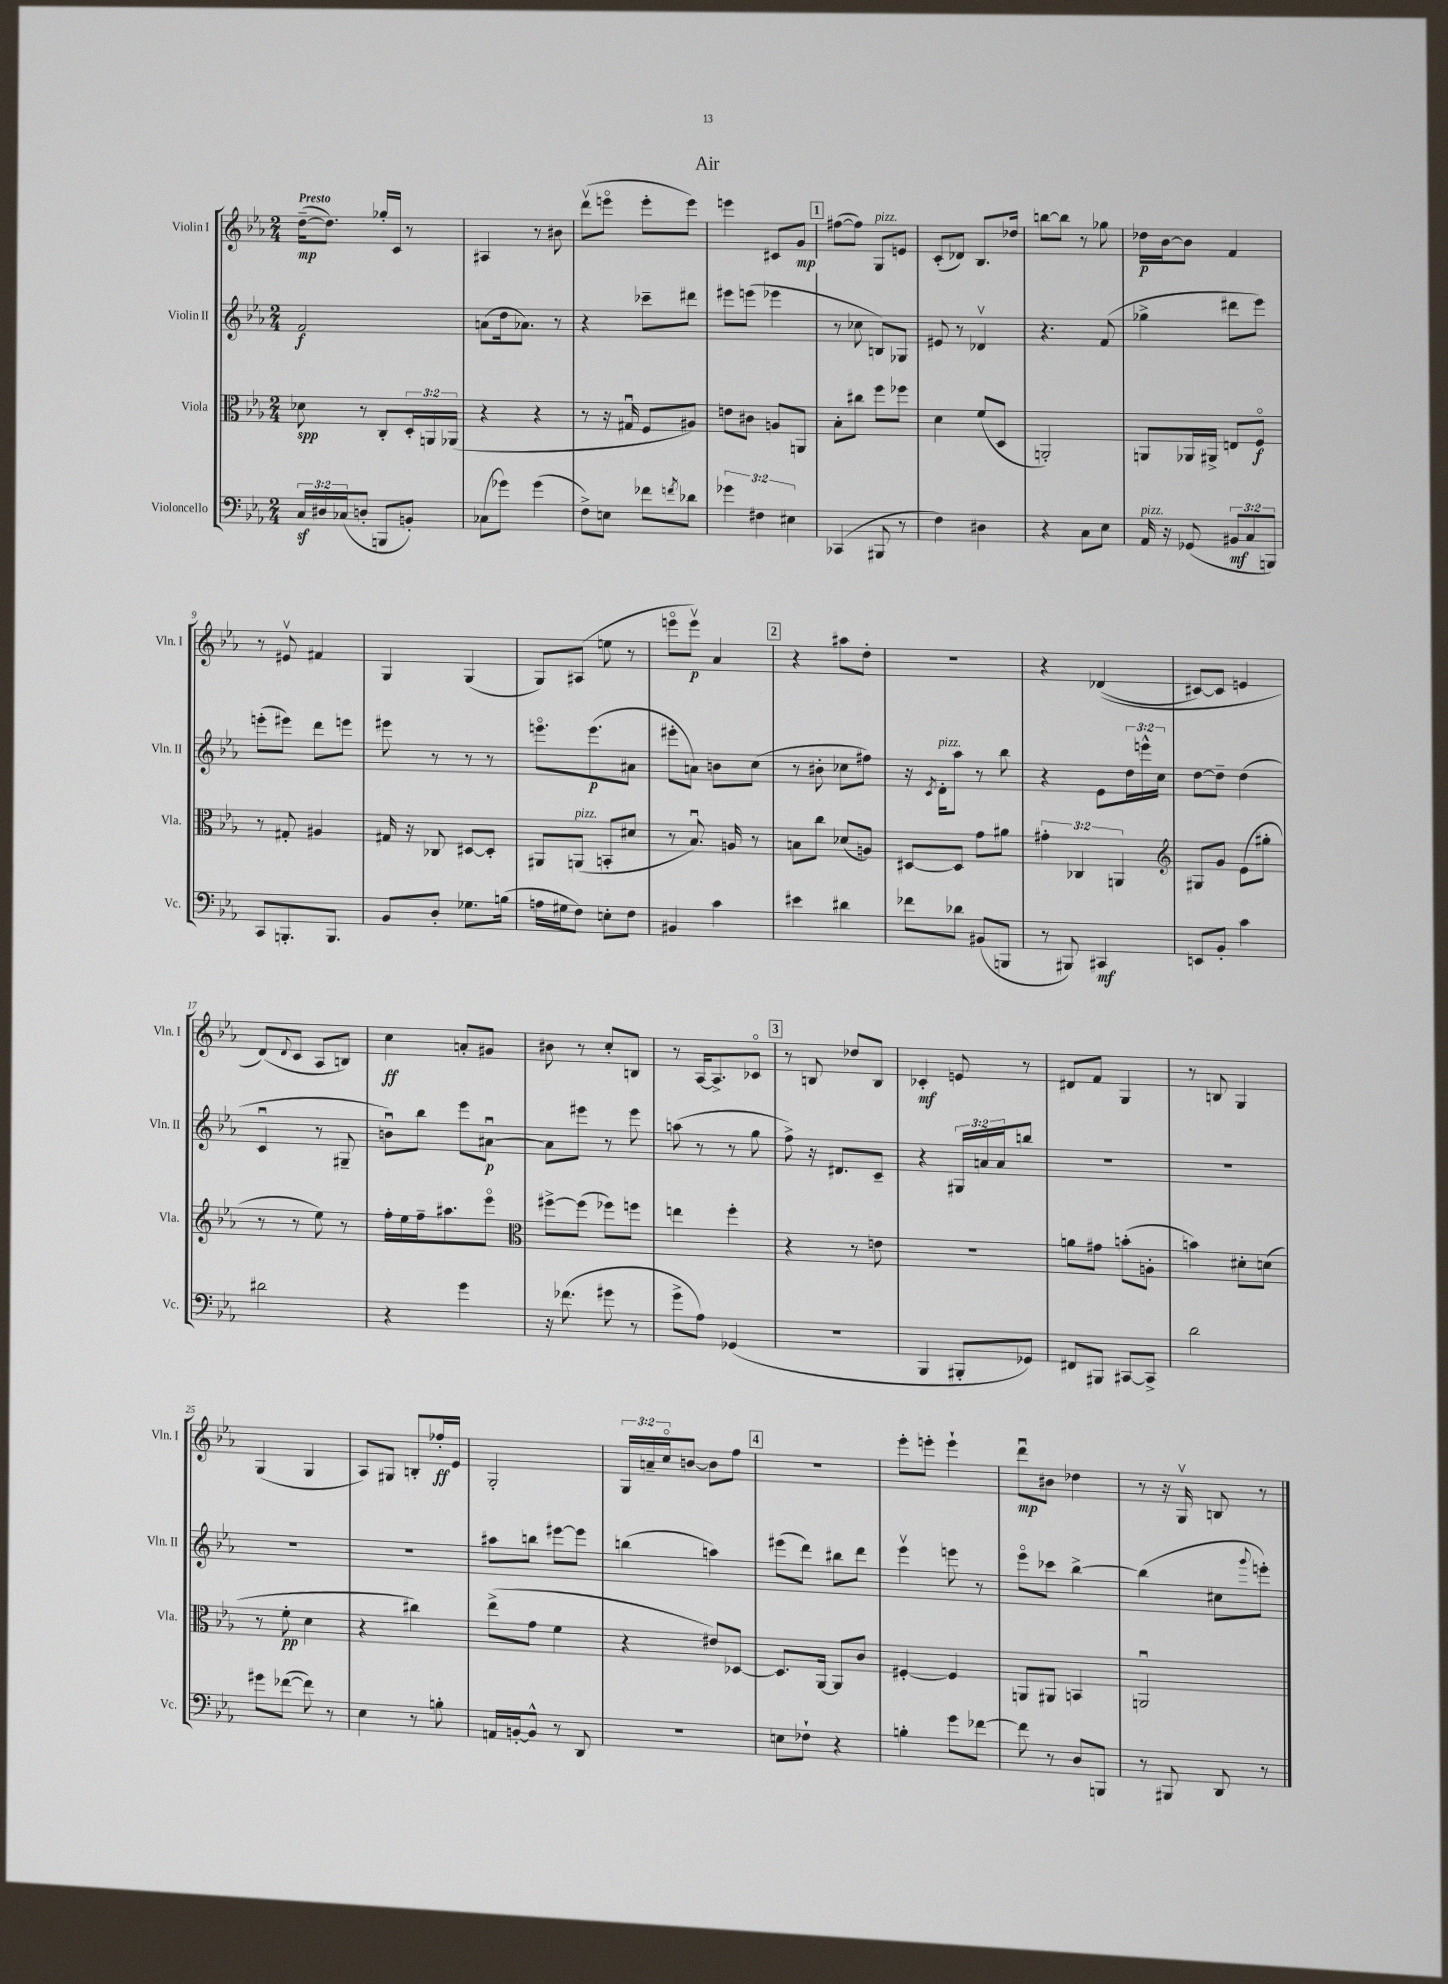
\header { title = "Air" }
<<
\new StaffGroup <<
\new Staff = "s0" \with { instrumentName = "Violin I" shortInstrumentName = "Vln. I" } {
    \clef treble \key ees \major \numericTimeSignature \time 2/4 \override Staff.TupletNumber.text = #tuplet-number::calc-fraction-text \tempo "Presto"
    d''16~--\mp( d''8.) ges''16-. c'16 r8 |
    ais4 r8 bis'8 |
    d'''8\upbow( e'''8\flageolet e'''8-. e'''8) |
    e'''4 cis'8 g'8\mp |
    \mark \markup { \box "1" } fis''8~( fis''8) g8^\markup { \italic "pizz." } e'8 |
    c'8-.( des'8) bes8. des''16 |
    b''8~ b''8 r8 ges''8 |
    des''16\p bes'16~ bes'8 f'4 |
    r8 eis'8\upbow fis'4 |
    g4 g4( |
    g8) ais8( e''8 r8 |
    e'''8\flageolet e'''8\upbow\p) aes'4 |
    \mark \markup { \box "2" } r4 ais''8 d''8-. |
    r2 |
    r4 des'4(\( |
    cis'8~) cis'8 e'4 |
    d'8(\) \appoggiatura { d'8 } c'8 aes8 b8) |
    c''4\ff a'8-. gis'8 |
    bis'8 r8 c''8-. b8 |
    r8 aes16~ aes8.-> ces'8\flageolet |
    \mark \markup { \box "3" } r8 b8 des''8 b8 |
    ces'4-.\mf e'8 r8 |
    dis'8 f'8 g4 |
    r8 b8 g4 |
    g4( g4 |
    aes8) gis8 b8-. fes''16-.\ff ees'16 |
    g2-. |
    \tuplet 3/2 { g16 a'16-- c''16\flageolet } b'8~ b'8 f''8 |
    \mark \markup { \box "4" } r2 |
    ees'''8-. e'''8-. e'''4-! |
    d'''8\downbow\mp bis'8 des''4 |
    r8 r16 g16\upbow b8 r8 \bar "|." |
}
\new Staff = "s1" \with { instrumentName = "Violin II" shortInstrumentName = "Vln. II" } {
    \clef treble \key ees \major \numericTimeSignature \time 2/4 \override Staff.TupletNumber.text = #tuplet-number::calc-fraction-text
    f'2\f |
    a'8( d''16 aes'8.) r8 |
    r4 ces'''8-- dis'''8 |
    eis'''8 e'''8( ees'''4 |
    \mark \markup { \box "1" } r8 ces''8 b8) ges8 |
    eis'8 r8 des'4\upbow |
    r4. f'8( |
    ges''4-> dis'''8 ees'''8) |
    e'''8-.( eis'''8) d'''8 e'''8 |
    eis'''8 r8 r8 r8 |
    e'''8.\flageolet e'''8.\p( ais'8 |
    eis'''8-. a'8) b'8 c''8( |
    \mark \markup { \box "2" } r8 bis'8-. ces''8 fis''8) |
    r16 \acciaccatura { c'8 } d'16-.^\markup { \italic "pizz." } aes''8 r8 bes''8 |
    r4 ees'8 \tuplet 3/2 { d''16 e'''16-^ c''16 } |
    d''8~ d''8-- d''4( |
    c'4\downbow r8 gis8-- |
    b'8\downbow) bes''8 ees'''8 ais'8~\downbow\p |
    ais'8 eis'''8 r8 eis'''8 |
    a''8( r8 r8 g''8 |
    \mark \markup { \box "3" } f''8->) r16 dis'8. c'8-- |
    r4 \tuplet 3/2 { gis16 a'16 a'16 } b''8 |
    R2 |
    R2 |
    R2 |
    R2 |
    ais''8 b''8 eis'''8~ eis'''8 |
    b''4( a''4) |
    \mark \markup { \box "4" } eis'''8( d'''8) bis''8 d'''8 |
    ees'''4\upbow e'''8 r8 |
    ees'''8\flageolet ces'''8 bes''4~-> |
    bes''4( cis''8 \appoggiatura { g'''8 } e'''8-.) \bar "|." |
}
\new Staff = "s2" \with { instrumentName = "Viola" shortInstrumentName = "Vla." } {
    \clef alto \key ees \major \numericTimeSignature \time 2/4 \override Staff.TupletNumber.text = #tuplet-number::calc-fraction-text
    des'8\spp r8 c8-. \tuplet 3/2 { d16-. a,16 aes,16( } |
    r4 r4 |
    r8 r16 gis16\downbow f8 ais8) |
    e'8 cis'8 a8 a,8 |
    \mark \markup { \box "1" } bes8-. cis''8 f''8 fes''8 |
    d'4 f'8( d8 |
    a,2-.) |
    a,8 aes,16 ais,16-> e8 f8\flageolet\f |
    r8 gis8-. ais4 |
    gis16 r16 ces8 dis8~ dis8-. |
    ais,8 a,8^\markup { \italic "pizz." }( b,8-. dis'8 |
    r8 bes8.\downbow) a16 r8 |
    \mark \markup { \box "2" } b8 c''8 des'8( a8) |
    dis8~ dis8 g'8 ais'8 |
    \tuplet 3/2 { gis'4-. ces4 a,4 } |
    \clef treble gis8 g'8 ees'8( gis''8-. |
    r8 r8 ees''8) r8 |
    f''16-. ees''16 f''16-- ais''8. ees'''8\flageolet |
    \clef alto fis''8~-> fis''8( fes''8) f''8 |
    e''4 f''4-. |
    \mark \markup { \box "3" } r4 r8 e'8 |
    R2 |
    a'8 gis'8 b'8-.( a8-. |
    b'4) dis'8-. d'8( |
    r8 f'8-.\pp d'4 |
    r4 cis''4) |
    ees''8->( g'8 f'4 |
    r4 eis'8) des8~ |
    \mark \markup { \box "4" } des8. aes,16~ aes,8 c'8 |
    fis4~-. fis4 |
    a,8 ais,8 b,4 |
    a,2\downbow \bar "|." |
}
\new Staff = "s3" \with { instrumentName = "Violoncello" shortInstrumentName = "Vc." } {
    \clef bass \key ees \major \numericTimeSignature \time 2/4 \override Staff.TupletNumber.text = #tuplet-number::calc-fraction-text
    \tuplet 3/2 { c16\sf dis16 ces16( } d8-. b,,8 b,8-.) |
    ces8( ges'8) ges'4( |
    f8->) e8 fes'8 \acciaccatura { f'8 } des'8 |
    \tuplet 3/2 { ges'4 fis4 eis4 } |
    \mark \markup { \box "1" } ces,4( bis,,8 r8 |
    f4) dis4 |
    r4 c8 ees8 |
    aes,16^\markup { \italic "pizz." } r16 ges,8( \tuplet 3/2 { bis,8\mf c8 b,,8) } |
    c,8 b,,8.-. b,,8. |
    bes,8 d8-. ges8. b16( |
    a16 gis16 f8) e8-. f8 |
    bis,4 c'4 |
    \mark \markup { \box "2" } eis'4 dis'4 |
    fes'8 des'8 bis,8( b,,8 |
    r8 bis,,8) cis,4\mf |
    e,8 bes,8-. c'4 |
    dis'2 |
    r4 g'4 |
    r16 fes'8.( gis'8 r8 |
    g'8-> aes8) ges,4( |
    \mark \markup { \box "3" } R2 |
    bes,,4 bis,,8-. ges,8) |
    fis,8 bis,,8 cis,8~ cis,8-> |
    d'2 |
    gis'8 fes'8~( fes'8) r8 |
    ees4 r8 b8-. |
    a,16 b,16~-. b,8-^ r8 d,8 |
    R2 |
    \mark \markup { \box "4" } e8 fes8-! r4 |
    b4-. g'8 fes'8~ |
    fes'8 r8 d8 b,,8 |
    r8 bis,,8 d,8 r8 \bar "|." |
}
>>
>>
